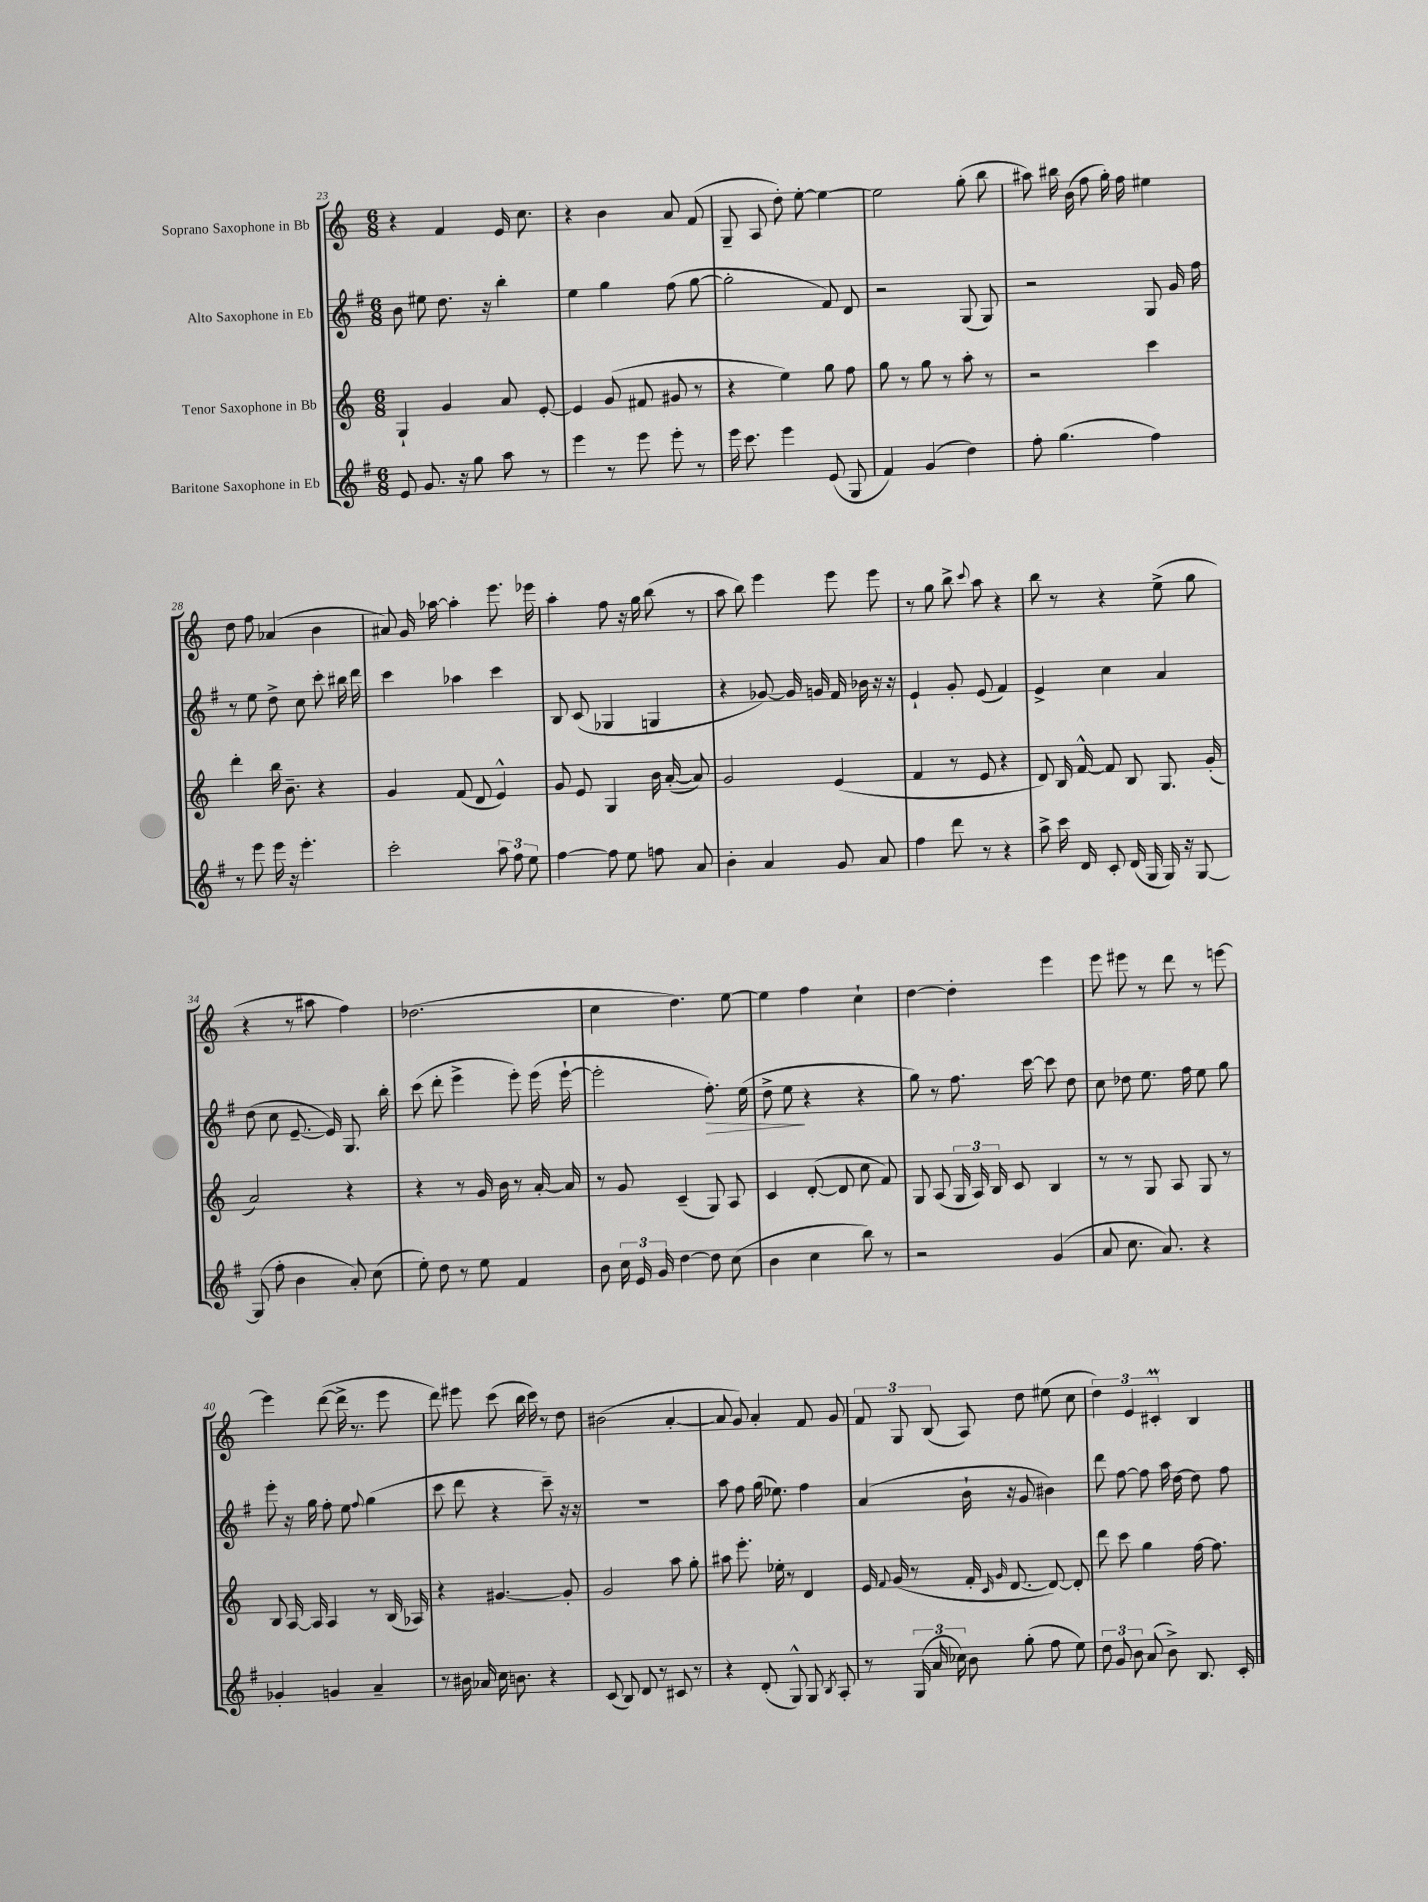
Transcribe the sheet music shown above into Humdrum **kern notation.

**kern	**kern	**kern	**kern
*staff4	*staff3	*staff2	*staff1
*clefG2	*clefG2	*clefG2	*clefG2
*k[f#]	*k[]	*k[f#]	*k[]
*M6/8	*M6/8	*M6/8	*M6/8
8e	4G`	8b	4r
8.g	.	8ee#	.
.	4g	8.dd	4f
16r	.	.	.
8gg	.	.	.
.	.	16r	.
8aa	8a	4bb'	16e
.	.	.	8.cc
8r	[8e'	.	.
=	=	=	=
4eee	4e]	4ee	4r
8r	(8g	4gg	4b
8eee	8f#	.	.
8eee'	8g#	(8ff#	8a
8r	8r	[8gg	(8f
=	=	=	=
16eee	4r	2gg']	8G~
8.ccc	.	.	.
.	.	.	8A
4eee	4ee)	.	8dd')
.	.	.	[8ee'
(8e	8gg	8f#)	4ee_
8G	8ff	8d	.
=	=	=	=
4f#)	8gg	2r	2ee]
.	8r	.	.
(4g	8gg	.	.
.	8r	.	.
4dd)	8aa'	(8G	(8gg'
.	8r	8G)	8bb
=	=	=	=
8ff#'	2r	2r	8aa#)
(4.gg	.	.	16bb#
.	.	.	(16b
.	.	.	8ff
.	.	.	16gg')
.	.	.	16ff
4ff#)	4ccc	8G	4ee#
.	.	16g	.
.	.	16ff#	.
=	=	=	=
8r	4ddd'	8r	8dd
8eee	.	8ee	8ff
16eee	16bb	8dd^	(4a-
16r	8.b~	.	.
4.eee'	.	8cc	.
.	4r	8ccc'	4b
.	.	16bb#	.
.	.	16ddd	.
=	=	=	=
2ccc'	4g	4ccc	8a#)
.	.	.	16g
.	.	.	[16aa-
.	(8f	4aa-	4aa-']
.	8d	.	.
12aa	4e^^)	4ccc	8.eee
12ff#	.	.	.
12ee	.	.	.
.	.	.	16eee-
=	=	=	=
[4ff#	8g	8B	4aa'
.	8e	(8c	.
8ff#]	4G	4G-	8ff
8ee	.	.	16r
.	.	.	16gg
8ff	16b	4G	(8bb
.	([16a'	.	.
8a	8a])	.	8r
=	=	=	=
4b'	2g	4r	8aa
.	.	.	8bb)
4a	.	[8g-)	4eee
.	.	16g-]	.
.	.	16g	.
8g	(4e	16f#	8eee
.	.	16b-	.
8a	.	16r	8eee
.	.	16r	.
=	=	=	=
4ff#	4f	4e`	8r
.	.	.	8gg
8ddd	8r	8g'	8bb^
.	.	.	8qqccc
8r	8e	(8e	8aa
4r	4r	4f#)	4r
=	=	=	=
8aa^	8d)	4e^	8bb
16ccc	16B	.	8r
16d	[16f^^	.	.
8c'	8f]	4cc	4r
(16d	8B	.	.
16G	.	.	.
16G)	8.G	4a	(8ee^
16r	.	.	.
[8G	.	.	8gg
.	(16g'	.	.
=	=	=	=
(8G]	2a)	(8dd	4r
8ff#'	.	8cc	.
4b	.	[8.e~	8r
.	.	.	8aa#
.	.	16e])	.
8a')	4r	8.G	4ff)
(8cc	.	.	.
.	.	16bb'	.
=	=	=	=
8ee')	4r	(8ccc	(2.dd-
8dd	.	8ddd'	.
8r	8r	4eee^	.
8ee	16g	.	.
.	16b	.	.
4f#	8r	8eee')	.
.	[16a'	(16eee	.
.	16a]	[16eee`	.
=	=	=	=
8b	8r	2eee']	4cc
24cc	8g	.	.
24e	.	.	.
24g	.	.	.
[4dd	(4c~	.	4.dd)
8dd]	8G)	8.ff#')	.
(8cc	8A	.	[8ee
.	.	(16ee	.
=	=	=	=
4b	4c	8dd^	4ee]
.	.	8ee	.
4cc	([8d'	4r	4ff
.	8d]	.	.
8bb)	8cc	4r	4cc`
8r	8f)	.	.
=	=	=	=
2r	8G	8gg)	[4dd
.	(8A	8r	.
.	24G	8.ff#	4dd']
.	24A)	.	.
.	24B	.	.
.	8c	.	.
.	.	[16ccc	.
(4g	4B	8ccc]	4eee
.	.	8dd	.
=	=	=	=
8a	8r	8cc	8eee
8.cc	8r	8dd-	8eee#
.	8G	8.ee	8r
8.a)	.	.	.
.	8A	.	8ddd
.	.	16ff#	.
4r	8G	8ee	8r
.	8r	8gg	[8eee
=	=	=	=
4g-'	8B	8eee'	4eee]
.	[16A	16r	.
.	16A]	16gg	.
4g	4A	8ff#'	([8ddd
.	.	8ee	16ddd^]
.	.	.	8.r
.	.	8qqff#	.
4a~	8r	(4gg	.
.	(16B	.	8eee
.	16A-)	.	.
=	=	=	=
8r	4r	8ccc	8ddd)
16b#	.	8ddd	8eee#
16a-	.	.	.
16cc	[4.g#	4r	(8ccc
8.b	.	.	.
.	.	.	16bb
.	.	.	16ccc)
4r	.	8ccc~)	8r
.	8g#']	16r	8dd
.	.	16r	.
=	=	=	=
(8c	2g	2.r	(2b#
8B)	.	.	.
8d	.	.	.
8r	.	.	.
8c#	8aa	.	[4a'
8r	8gg'	.	.
=	=	=	=
4r	8aa#	8aa	8a]
.	8.eee'	8ff#	8g)
(8d'	.	(16gg	4a'
.	16ee-'	8.ee-)	.
8G^^)	8r	.	.
8G	4d	4ff#	8f
8qB	.	.	.
8A'	.	.	8g
=	=	=	=
8r	16e	(4a	12f
.	8qqf	.	.
.	(16g	.	.
.	.	.	12G
(24G	8r	.	.
24a	.	.	(12B
24cc-)	.	.	.
8b	16f'	16b`	8A)
.	16qqc	.	.
.	16qqg	.	.
.	[8.d	16r	.
(8gg'	.	8g	8dd
8ff#	8d_)	4b#)	(8ee#
8ee)	8d']	.	8cc
=	=	=	=
12dd	8ddd	8ddd	6dd)
12g	.	.	.
.	8ccc	[8ff#	.
12b	.	.	6e
(8a	4gg	8ff#]	.
.	.	.	6c#'
8b^)	.	16aa	.
.	.	[16dd	.
8.B	[16ff	8dd]	4B
.	8.ff]	.	.
.	.	8ff#	.
16c'	.	.	.
==	==	==	==
*-	*-	*-	*-
